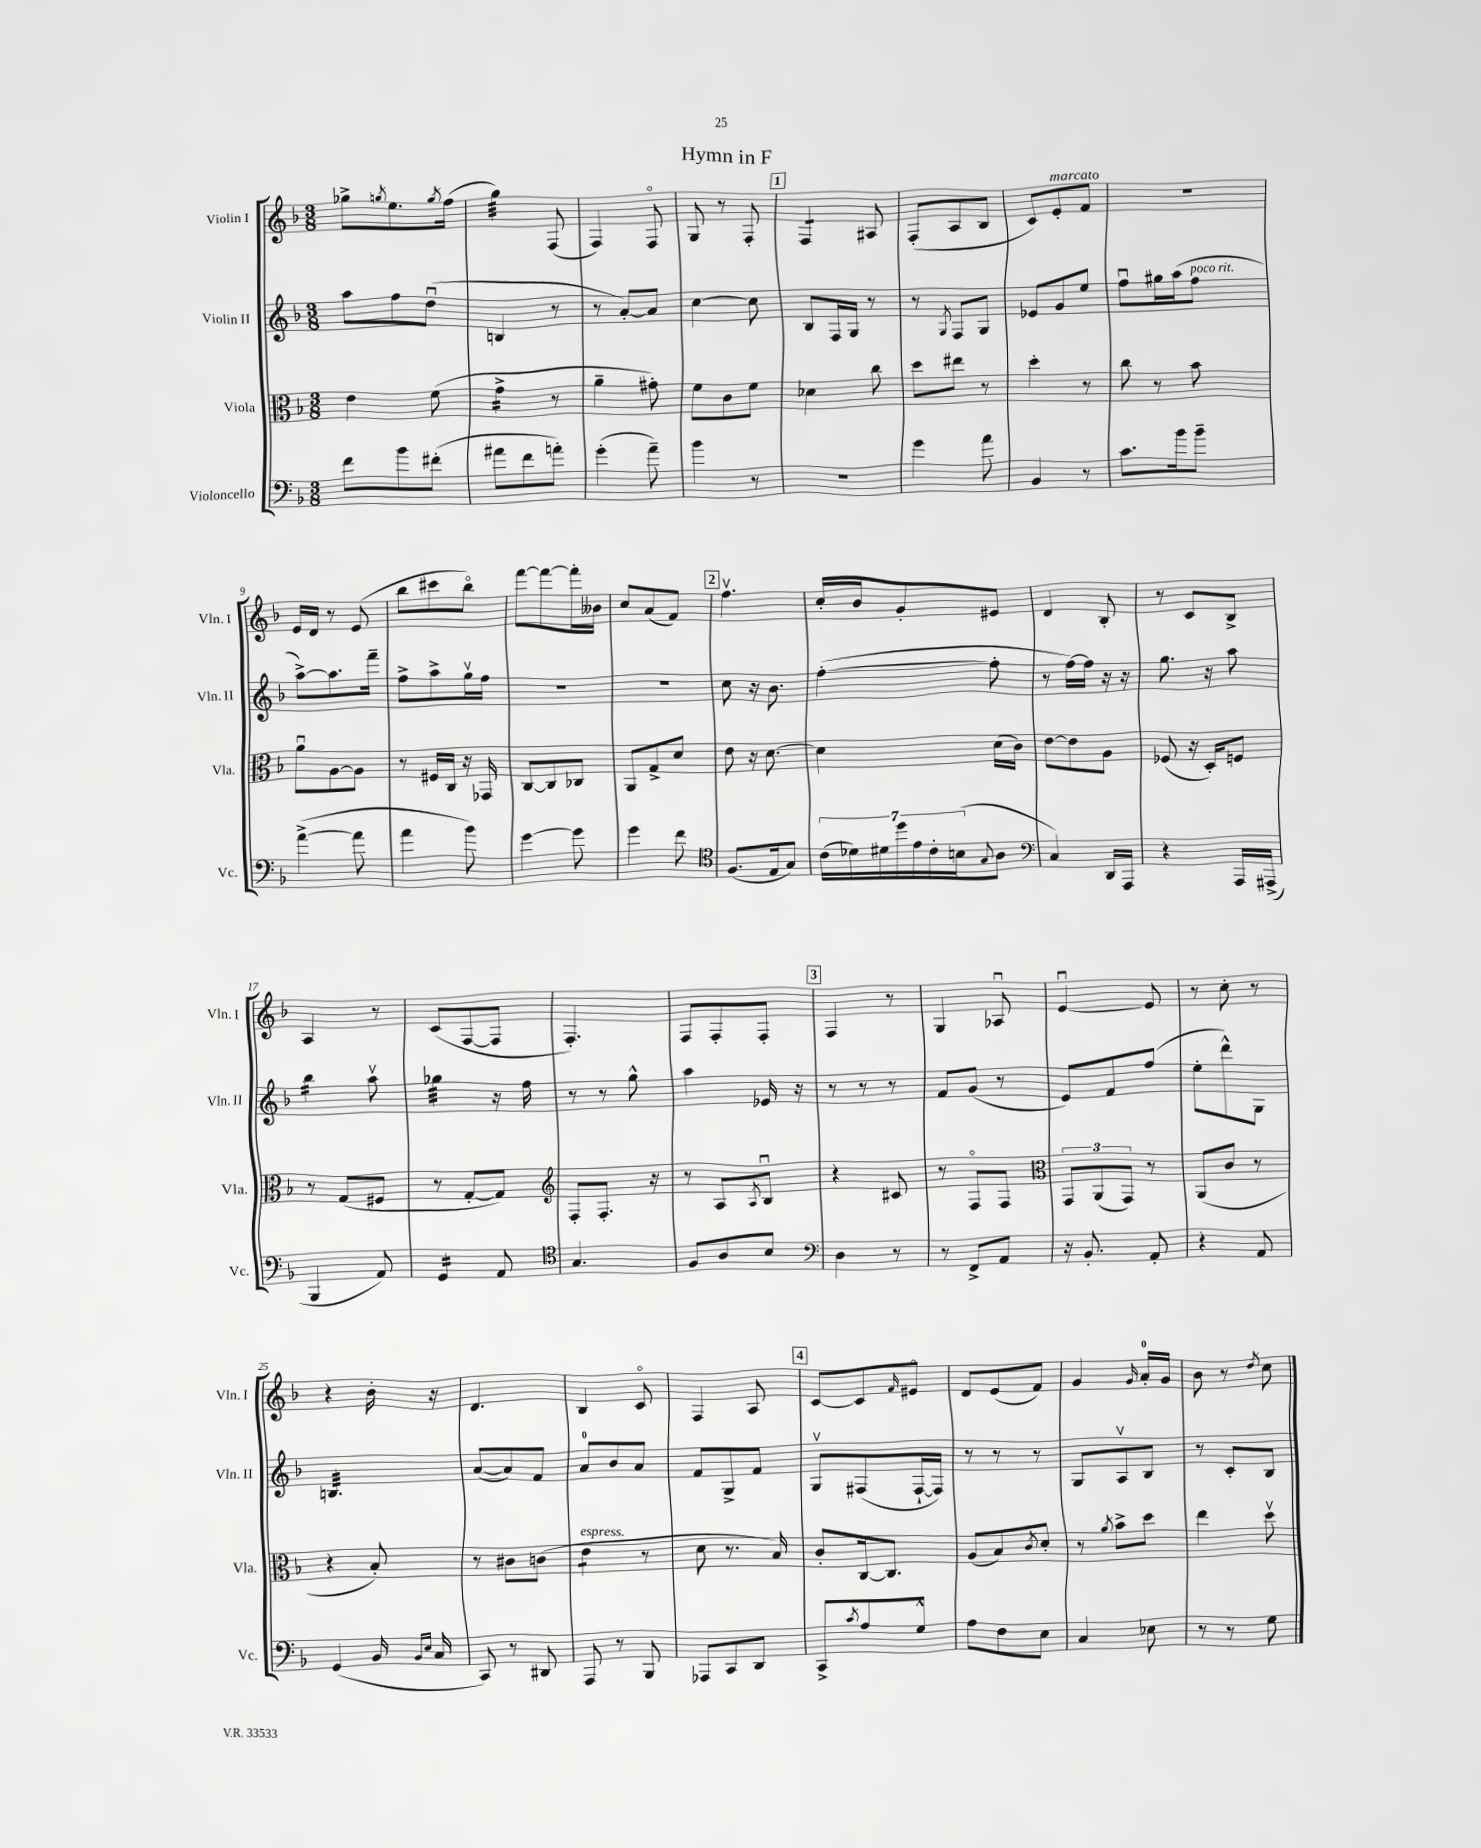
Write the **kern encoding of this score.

**kern	**kern	**kern	**kern
*staff4	*staff3	*staff2	*staff1
*clefF4	*clefC3	*clefG2	*clefG2
*k[b-]	*k[b-]	*k[b-]	*k[b-]
*M3/8	*M3/8	*M3/8	*M3/8
8f	4e	8aa	8gg-^
.	.	.	8qgg
8b-	.	8ff	8.ee
(8f#'	(8f	(8ddu	.
.	.	.	8qgg
.	.	.	(16ff
=	=	=	=
8a#	4g^	4B	4gg)
8f	.	.	.
8a')	8r	8r	(8F
=	=	=	=
(4g'	4a~	8r	4F)
.	.	[8a')	.
8a~)	8g#')	8a]	8Fo
=	=	=	=
4b-	8f	[4cc	8G
.	8c	.	8r
8r	8f	8cc]	8F'
=	=	=	=
4.r	4d-	8B-	4F
.	.	16F	.
.	.	16G	.
.	8cc	8r	8A#
=	=	=	=
4g	8dd	8r	(8F'
.	.	8qG	.
.	8ee#	8F	8A
8a	8r	8G	8B-
=	=	=	=
4BB-	4dd'	8e-	8c)
.	.	8g	8e'
8r	8r	8ee	8f
=	=	=	=
8.c	8cc	8ffu	4.r
.	8r	16gg#	.
16b-	.	(16aa	.
8b-~	8b-	8ff	.
=	=	=	=
([4a^	8au	[8aa^)	16e
.	.	.	16d
.	[8A	8.aa]	8r
8a]	8A]	.	(8e
.	.	16fff~	.
=	=	=	=
4a	8r	8ff^	8bb-
.	16F#	8aa^	8ccc#
.	16C	.	.
8b-)	16r	16ggv	8bb-o)
.	16GG-	16ff	.
=	=	=	=
[4g	[8C	4.r	[8fff
.	8C]	.	8fff_
8g]	8C-	.	16fff']
.	.	.	16b--
=	=	=	=
4g	8AA	4.r	8cc
.	8G^	.	(8a
8f	8d	.	8f)
=	=	=	=
*clefC4	*	*	*
(8.F	8e	8cc	4.ffv
.	16r	16r	.
16E	[8.d	8.b-	.
8G)	.	.	.
=	=	=	=
(28c	4d]	([4ff'	16cc'
28d-)	.	.	.
.	.	.	16b-
28d#	.	.	.
28dd	.	.	.
.	.	.	8g'
28e	.	.	.
28c'	.	.	.
(28B	.	.	.
8qqG	.	.	.
8A	(16d	8ff']	8e#
.	16c)	.	.
=	=	=	=
*clefF4	*	*	*
4C)	[8e	8r	4d
.	8e]	[16ff)	.
.	.	16ff]	.
16DD	8A	16r	8B-'
16AAA	.	16r	.
=	=	=	=
4r	(8F-	8.gg	8r
.	16r	.	8c
.	16D')	16r	.
16AAA	8F	8aa	8B-^
(16AAA#^	.	.	.
=	=	=	=
4BBB-	8r	4bb-	4A
.	(8G	.	.
8AA)	8F#	8aav	8r
=	=	=	=
4GG	8r	4gg-	(8c
.	[8G'	.	[8F
8AA	8G])	16r	8F]
.	.	16ff	.
=	=	=	=
*clefC4	*clefG2	*	*
4.G	8F'	8r	4.F')
.	8.F'	8r	.
.	.	8gg^^	.
.	16r	.	.
=	=	=	=
8F	8r	4aa	8F
8A	8A	.	8F'
.	8qA	.	.
8B-	8B-u	16e-	8F'
.	.	16r	.
=	=	=	=
*clefF4	*	*	*
4D	4r	8r	4F
.	.	8r	.
8r	8c#	8r	8r
=	=	=	=
8r	8r	8f	4G
8FF^	8Fo	(8g	.
8AA	8F	8r	8A-u
=	=	=	=
*	*clefC3	*	*
16r	12GG	8e)	[4eu
8.BB-'	.	.	.
.	(12AA	.	.
.	.	8f	.
.	12GG)	.	.
8AA'	8r	(8ff	8e]
=	=	=	=
4r	(8AA	8ee'	8r
.	8c	8ddd^^)	8cc'
8AA	8r	8G	8r
=	=	=	=
(4GG	4r	4.B	4r
16BB-	8B-')	.	16b-'
16qqBB-	.	.	.
16qqE	.	.	.
16C	.	.	16r
=	=	=	=
8CC)	8r	([8a	4.d
8r	8c#	8a])	.
8DD#	(8c	8f	.
=	=	=	=
8AAA	4e	8a	4B-
8r	.	8b-	.
8BBB-	8r	8a	8co
=	=	=	=
8AAA-	8d	8f	4F
8CC	8.r	8G^	.
8DD	.	8f	8A
.	16B-)	.	.
=	=	=	=
8CC^	8c'	8Gv	[8c
8qc	.	.	.
8A	[16C	(8F#	8c]
.	8.C]	.	.
.	.	.	16qqf
8G^^	.	[16F#`	8e#o
.	.	16F#])	.
=	=	=	=
8A	(8A	8r	8d
8F	8B-)	8r	(8e
.	8qc	.	.
8E	8d'	8r	8f)
=	=	=	=
4C	8r	8G	4g
.	8qa	.	.
.	8b-^	8Av	.
.	.	.	16qqg
8E-	8dd	8B-	16a'
.	.	.	16g
=	=	=	=
8r	4ee	8r	8b-
8r	.	8c'	8r
.	.	.	8qdd
8G	8ddv	8B-	8cc
==	==	==	==
*-	*-	*-	*-
